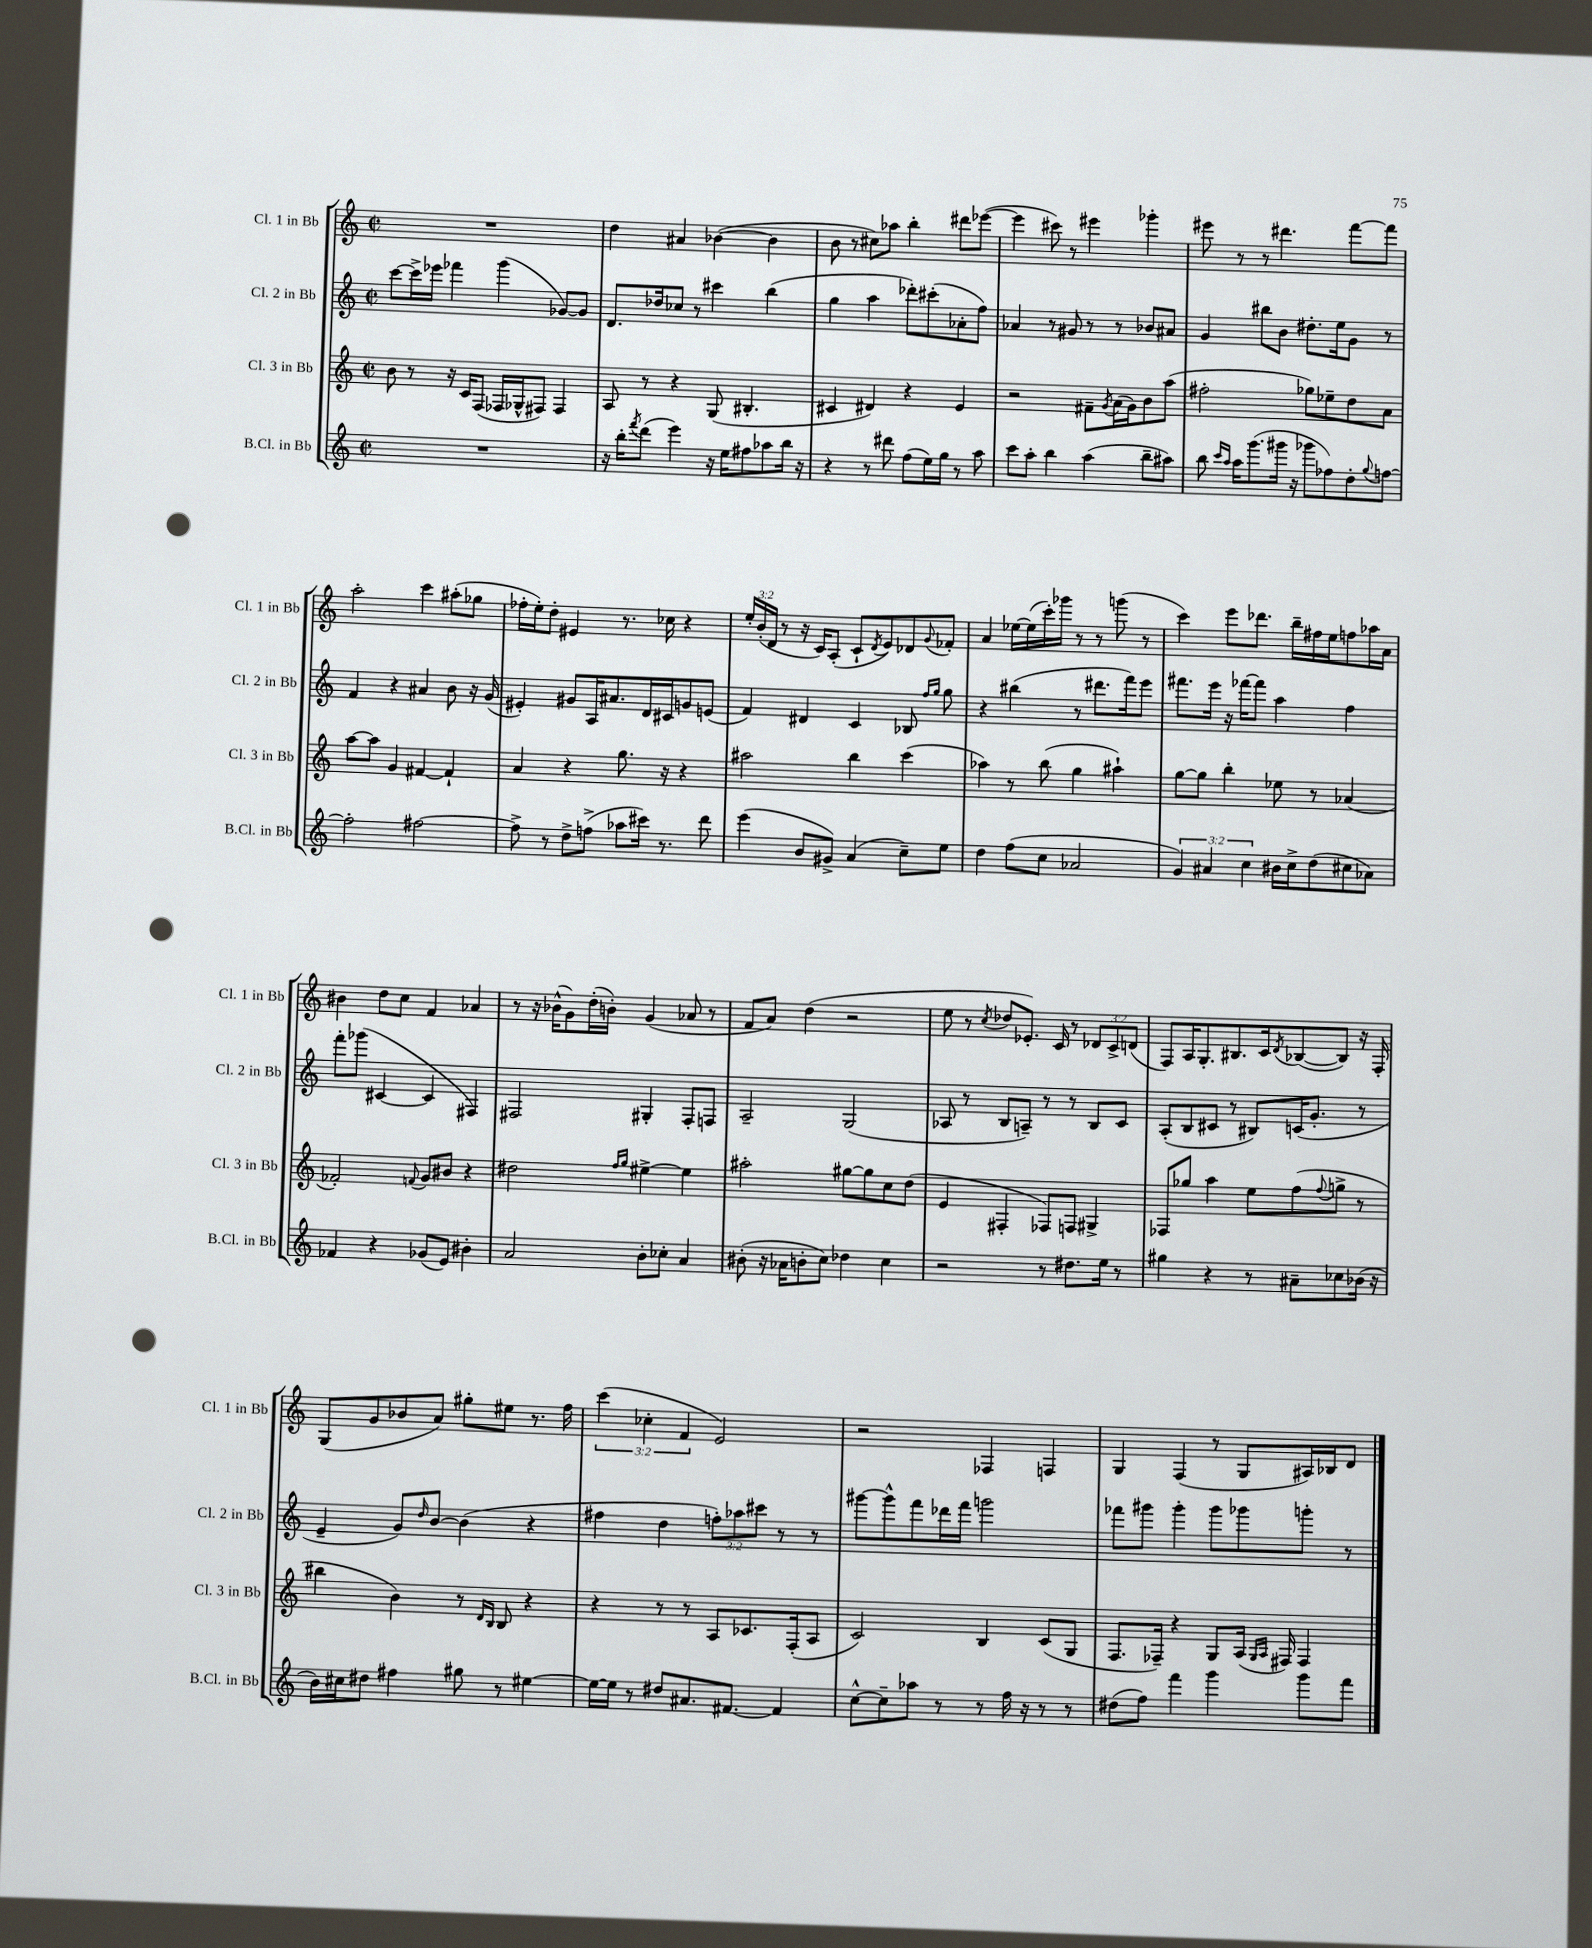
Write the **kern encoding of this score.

**kern	**kern	**kern	**kern
*staff4	*staff3	*staff2	*staff1
*clefG2	*clefG2	*clefG2	*clefG2
*k[]	*k[]	*k[]	*k[]
*M2/2	*M2/2	*M2/2	*M2/2
*met(c|)	*met(c|)	*met(c|)	*met(c|)
1r	8b	[8ccc	1r
.	8r	16ccc^]	.
.	.	16eee-	.
.	16r	4fff-	.
.	16c	.	.
.	(8F	.	.
.	16F-	(4ggg	.
.	16G-^^	.	.
.	8F#)	.	.
.	4F#	[8g-)	.
.	.	8g-]	.
=	=	=	=
16r	8A	8.d	4dd
16bb'	.	.	.
8qfff	.	.	.
(8ddd	8r	.	.
.	.	16dd-	.
4eee)	4r	8cc-	4a#
.	.	8r	.
16r	(8G	4ccc#	([4b-
16ee	.	.	.
8ff#	4.B#'	.	.
8aa-	.	(4bb	4b-]
16bb	.	.	.
16r	.	.	.
=	=	=	=
4r	4c#	4gg	8b
.	.	.	8r
8r	4d#)	4aa	8cc#)
8ddd#	.	.	8aa-
(8ff	4r	8ddd-')	4bb'
16ee)	.	(8ccc#'	.
16gg	.	.	.
8r	4e	8a-'	8ddd#
8aa	.	8ff)	([8eee-
=	=	=	=
8ccc	2r	4a-	4eee-]
8aa'	.	.	.
4bb	.	8r	8ccc#)
.	.	8g#	8r
(4aa	8f#~	8r	4eee#
.	8qg	.	.
.	(16a	8r	.
.	16g)	.	.
8bb~	8b	8b-	4ggg-'
8aa#)	(8aa	8a#	.
=	=	=	=
8bb	2ff#'	4g	8eee#
16qqccc	.	.	.
16qqaa	.	.	.
16aa	.	.	8r
(8.ggg	.	.	.
.	.	8bb#	8r
16ggg#	.	8b	4.ddd#
16r	.	.	.
8ggg-	8gg-)	8.dd#'	.
8ff-)	8ee-~	.	.
.	.	16ee	.
8dd'	8dd	8g	[8fff
8qqgg	.	.	.
[8ff	8a	8r	8fff]
=	=	=	=
2ff']	[8aa	4f	2aa'
.	8aa]	.	.
.	4g	4r	.
[2ff#	[4f#	4a#	4ccc
.	4f#`]	8b	(8aa#'
.	.	16r	8gg-
.	.	(16g	.
=	=	=	=
8ff#^]	4a	4e#')	16ff-'
.	.	.	16ee')
8r	.	.	8dd'
8dd^	4r	8g#	4e#
(8ff^	.	16A	.
.	.	8.a#	.
8aa-	8.gg	.	8.r
16ccc#)	.	16d	.
8.r	16r	16c#	16cc-
.	4r	8g	4r
8ddd	.	(8e	.
=	=	=	=
(4eee	2aa#	4f)	24ee'
.	.	.	(24b'
.	.	.	24d
.	.	.	8r
8b	.	4d#	16r
.	.	.	16c)
8g#^)	.	.	(8A'
(4a	4bb	4c	8c`
.	.	.	8qd
.	.	.	8e)
8cc~)	(4ccc	8B-	8d-
.	.	16qqff	.
.	.	16qqgg	8qqg
8ee	.	8gg	8f-'
=	=	=	=
4dd	4aa-)	4r	4a
(8ff	8r	(4bb#	[16ee-
.	.	.	(16ee-]
8cc	(8bb	.	16ccc')
.	.	.	16ggg-
2a-	4gg	8r	8r
.	.	8.ddd#	8r
.	4aa#`)	.	(8ggg
.	.	16fff)	.
.	.	8eee	8r
=	=	=	=
6g)	[8gg	8.fff#	4ccc)
.	8gg]	.	.
6a#	.	.	.
.	.	16eee	.
.	4bb'	16r	8eee
.	.	[16fff-	.
6cc	.	.	.
.	.	8fff-]	8.ddd-
16b#	8ee-	4aa	.
16cc^	.	.	16bb~
(8dd	8r	.	16ff#
.	.	.	16ee
8cc#	(4a-	4ff	8ff
8a-)	.	.	16aa-
.	.	.	16a
=	=	=	=
4f-	2f-')	8fff'	4b#
.	.	(8ggg-	.
4r	.	[4c#	8dd
.	.	.	8cc
.	8qqf	.	.
(8g-	8g	4c#]	4f
8e)	8b#	.	.
4b#'	4r	4F#)	4a-
=	=	=	=
2a	2dd#	2F#	8r
.	.	.	16r
.	.	.	(16b-^^
.	.	.	8g)
.	.	.	(16dd'
.	.	.	16b')
.	16qqff	.	.
.	16qqgg	.	.
8b'	[4ee#^	4G#'	(4g
8cc-'	.	.	.
4a	4ee#]	8F#'	8a-
.	.	8F	8r
=	=	=	=
(8b#'	2aa#'	2A~	8f
16r	.	.	8a)
16a-	.	.	.
8b'	.	.	(4dd
8cc)	.	.	.
4dd-	[8gg#	(2G	2r
.	8gg#]	.	.
4cc	8cc	.	.
.	(8dd	.	.
=	=	=	=
2r	4e	8A-	8ee
.	.	8r	8r
.	.	.	8qcc
.	4F#'	8B	8dd-
.	.	8A~)	8.e-')
8r	8F-)	8r	.
.	.	.	16c
8.dd#	8F	8r	8r
.	4G#^	8B	12d-
16ee	.	.	.
.	.	.	12c^
8r	.	8c	.
.	.	.	(12d
=	=	=	=
4gg#	8F-	(8A'	8F)
.	8gg-	8B	16A
.	.	.	8.G'
4r	4aa	8c#	.
.	.	8r	8.B#
8r	8ee	8B#)	.
.	.	.	16c
.	.	.	8qd
8a#~	(8ff	(16c	([8B-
.	.	8.g'	.
.	8qqff	.	.
8cc-	8gg^	.	8B-])
(16b-	8r	8r	16r
16r	.	.	16F'
=	=	=	=
16b)	4bb#	4e~	(8G
16cc#	.	.	.
8dd#	.	.	8g
4ff#	4b)	8g)	8b-
.	.	16qqdd	.
.	.	[8b	8a)
8gg#	8r	(4b]	8gg#'
.	16qqd	.	.
.	16qqB	.	.
8r	8B	.	8ee#
[4ee#	4r	4r	8.r
.	.	.	16ff
=	=	=	=
16ee#_	4r	4ff#	(6ccc
16ee#]	.	.	.
8r	.	.	.
.	.	.	6cc-'
8dd#	8r	4dd	.
.	.	.	6f
8.a#	8r	.	.
.	8A	12ff')	2e)
[8.f#	.	.	.
.	.	12aa-	.
.	8.c-	.	.
.	.	12ccc#	.
4f#]	.	8r	.
.	(16F'	.	.
.	8A	8r	.
=	=	=	=
[8cc^^	2c)	[8ggg#	2r
8cc~]	.	8ggg#^^]	.
8aa-	.	8fff	.
8r	.	16ddd-	.
.	.	16fff	.
8r	4B	2ggg	4F-
16ff	.	.	.
16r	.	.	.
8r	(8c	.	4F
8r	8G	.	.
=	=	=	=
(8dd#	8.F	8fff-	4G
8ff)	.	8ggg#	.
.	16F-~)	.	.
4fff	4r	4ggg#'	(4F
4ggg	8G	8ggg#	8r
.	(16A	8ggg-	8G
.	16qqG	.	.
.	16qqA	.	.
.	16F#)	.	.
8ggg	4F#	8ggg'	16A#)
.	.	.	16B-
8fff	.	8r	8d
==	==	==	==
*-	*-	*-	*-
